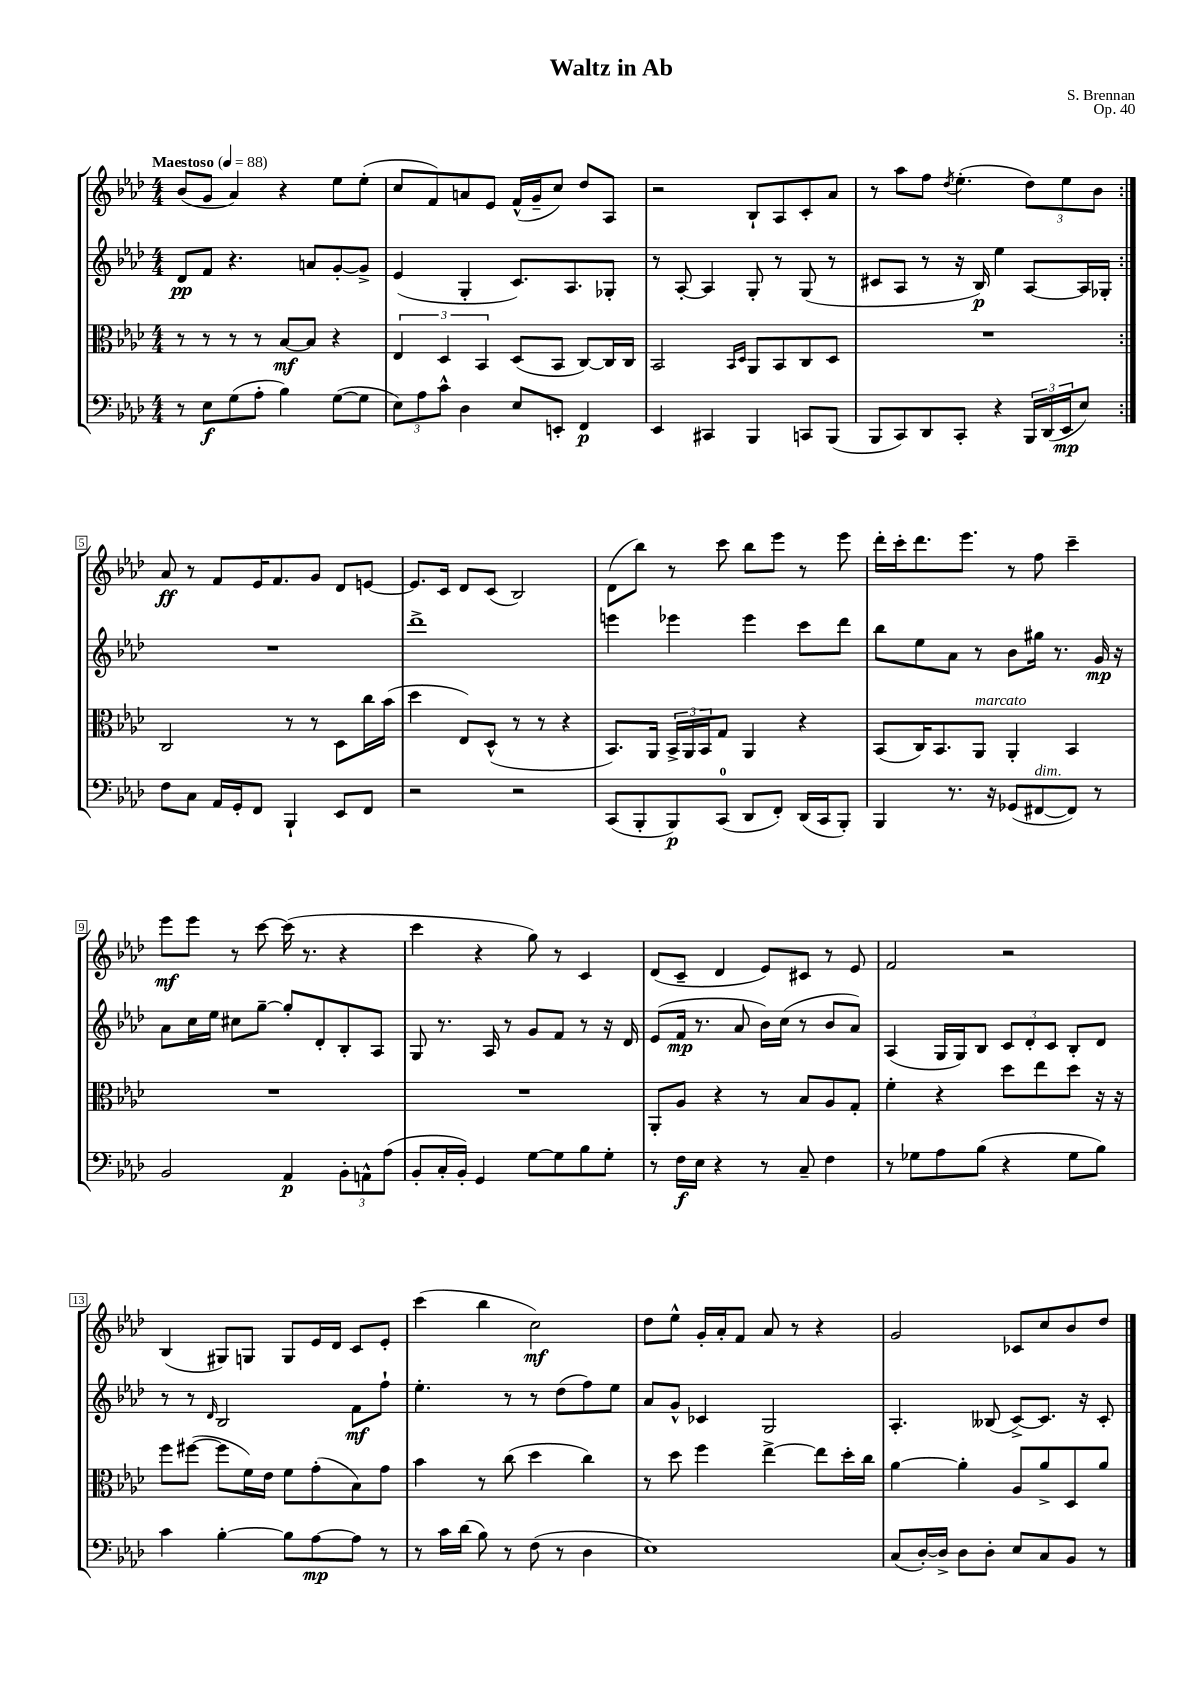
\header { title = "Waltz in Ab" composer = "S. Brennan" opus = "Op. 40" }
<<
\new StaffGroup <<
\new Staff = "s0" {
    \clef treble \key aes \major \numericTimeSignature \time 4/4 \tempo "Maestoso" 4 = 88
    \repeat volta 2 { bes'8( g'8 aes'4) r4 ees''8 ees''8-.( |
    c''8 f'8) a'8 ees'8 f'16-^( g'16-- c''8) des''8 aes8 |
    r2 bes8-! aes8 c'8-. aes'8 |
    r8 aes''8 f''8 \acciaccatura { des''8 } ees''4.-.( \tuplet 3/2 { des''8) ees''8 bes'8 } | }
    aes'8\ff r8 f'8 ees'16 f'8. g'8 des'8 e'8~ |
    e'8. c'16 des'8 c'8( bes2) |
    des'8( bes''8) r8 c'''8 bes''8 ees'''8 r8 ees'''8 |
    des'''16-. c'''16-. des'''8. ees'''8. r8 f''8 c'''4-- |
    ees'''8\mf ees'''8 r8 c'''8~ c'''16( r8. r4 |
    c'''4 r4 g''8) r8 c'4 |
    des'8( c'8-- des'4 ees'8) cis'8 r8 ees'8 |
    f'2 r2 |
    bes4( gis8) g8 g8 ees'16 des'16 c'8 ees'8-. |
    c'''4( bes''4 c''2\mf) |
    des''8 ees''8-^ g'16-. aes'16-. f'8 aes'8 r8 r4 |
    g'2 ces'8 c''8 bes'8 des''8 \bar "|." |
}
\new Staff = "s1" {
    \clef treble \key aes \major \numericTimeSignature \time 4/4
    \repeat volta 2 { des'8\pp f'8 r4. a'8 g'8~-. g'8-> |
    ees'4( g4-. c'8.) aes8. ges8-. |
    r8 aes8~-. aes4 g8-. r8 g8( r8 |
    cis'8 aes8 r8 r16 bes16\p) ees''4 aes8~ aes16 ges16-. | }
    R1 |
    des'''1-> |
    e'''4 ees'''4 ees'''4 c'''8 des'''8 |
    bes''8 ees''8 aes'8 r8 bes'8 gis''16 r8. g'16\mp r16 |
    aes'8 c''16 ees''16 cis''8 g''8~-- g''8-. des'8-. bes8-. aes8 |
    g8 r8. aes16 r8 g'8 f'8 r8 r16 des'16 |
    ees'8( f'16\mp r8. aes'8 bes'16) c''16( r8 bes'8 aes'8) |
    aes4( g16 g16) bes8 \tuplet 3/2 { c'8 des'8-. c'8 } bes8-. des'8 |
    r8 r8 \grace { des'16 } bes2 f'8\mf f''8-! |
    ees''4.-. r8 r8 des''8( f''8) ees''8 |
    aes'8 g'8-^ ces'4 g2 |
    aes4.-. beses8( c'8~->) c'8. r16 c'8-. \bar "|." |
}
\new Staff = "s2" {
    \clef alto \key aes \major \numericTimeSignature \time 4/4
    \repeat volta 2 { r8 r8 r8 r8 bes8~\mf bes8 r4 |
    \tuplet 3/2 { ees4 des4 bes,4 } des8( bes,8 c8~) c16 c16 |
    bes,2 \grace { bes,16 des16 } aes,8 bes,8 c8 des8 |
    R1 | }
    c2 r8 r8 des8 c''16 bes'16( |
    des''4 ees8) des8-^( r8 r8 r4 |
    bes,8.) aes,16 \tuplet 3/2 { bes,16-> aes,16 bes,16 } g8 aes,4 r4 |
    bes,8( c16) bes,8. aes,8^\markup { \italic "marcato" } aes,4-. bes,4 |
    R1 |
    R1 |
    aes,8-. aes8 r4 r8 bes8 aes8 g8-. |
    f'4-. r4 des''8 ees''8 des''8 r16 r16 |
    f''8 fis''8~( fis''8 f'16) ees'16 f'8 g'8-.( bes8) g'8 |
    bes'4 r8 c''8( des''4 c''4) |
    r8 des''8 f''4 ees''4~-> ees''8 des''16-. c''16 |
    aes'4~ aes'4-. aes8 aes'8-> des8 aes'8 \bar "|." |
}
\new Staff = "s3" {
    \clef bass \key aes \major \numericTimeSignature \time 4/4
    \repeat volta 2 { r8 ees8\f g8( aes8-. bes4) g8~( g8 |
    \tuplet 3/2 { ees8) aes8 c'8-^ } des4 ees8 e,8-. f,4\p |
    ees,4 cis,4 bes,,4 c,8 bes,,8( |
    bes,,8 c,8) des,8 c,8-. r4 \tuplet 3/2 { bes,,16 des,16( ees,16\mp } ees8) | }
    f8 c8 aes,16 g,16-. f,8 bes,,4-! ees,8 f,8 |
    r2 r2 |
    c,8( bes,,8-. bes,,8\p) c,8-0( des,8 f,8-.) des,16( c,16 bes,,8-.) |
    bes,,4 r8. r16 ges,8( fis,8~^\markup { \italic "dim." } fis,8) r8 |
    bes,2 aes,4\p \tuplet 3/2 { bes,8-. a,8-^ aes8( } |
    bes,8-. c16-. bes,16-.) g,4 g8~ g8 bes8 g8-. |
    r8 f16\f ees16 r4 r8 c8-- f4 |
    r8 ges8 aes8 bes8( r4 ges8 bes8) |
    c'4 bes4~-. bes8 aes8~\mp aes8 r8 |
    r8 c'16 des'16( bes8) r8 f8( r8 des4 |
    ees1) |
    c8( des16~-.) des16-> des8 des8-. ees8 c8 bes,8 r8 \bar "|." |
}
>>
>>
\layout { \context { \Score \override BarNumber.stencil = #(make-stencil-boxer 0.1 0.3 ly:text-interface::print) } }
